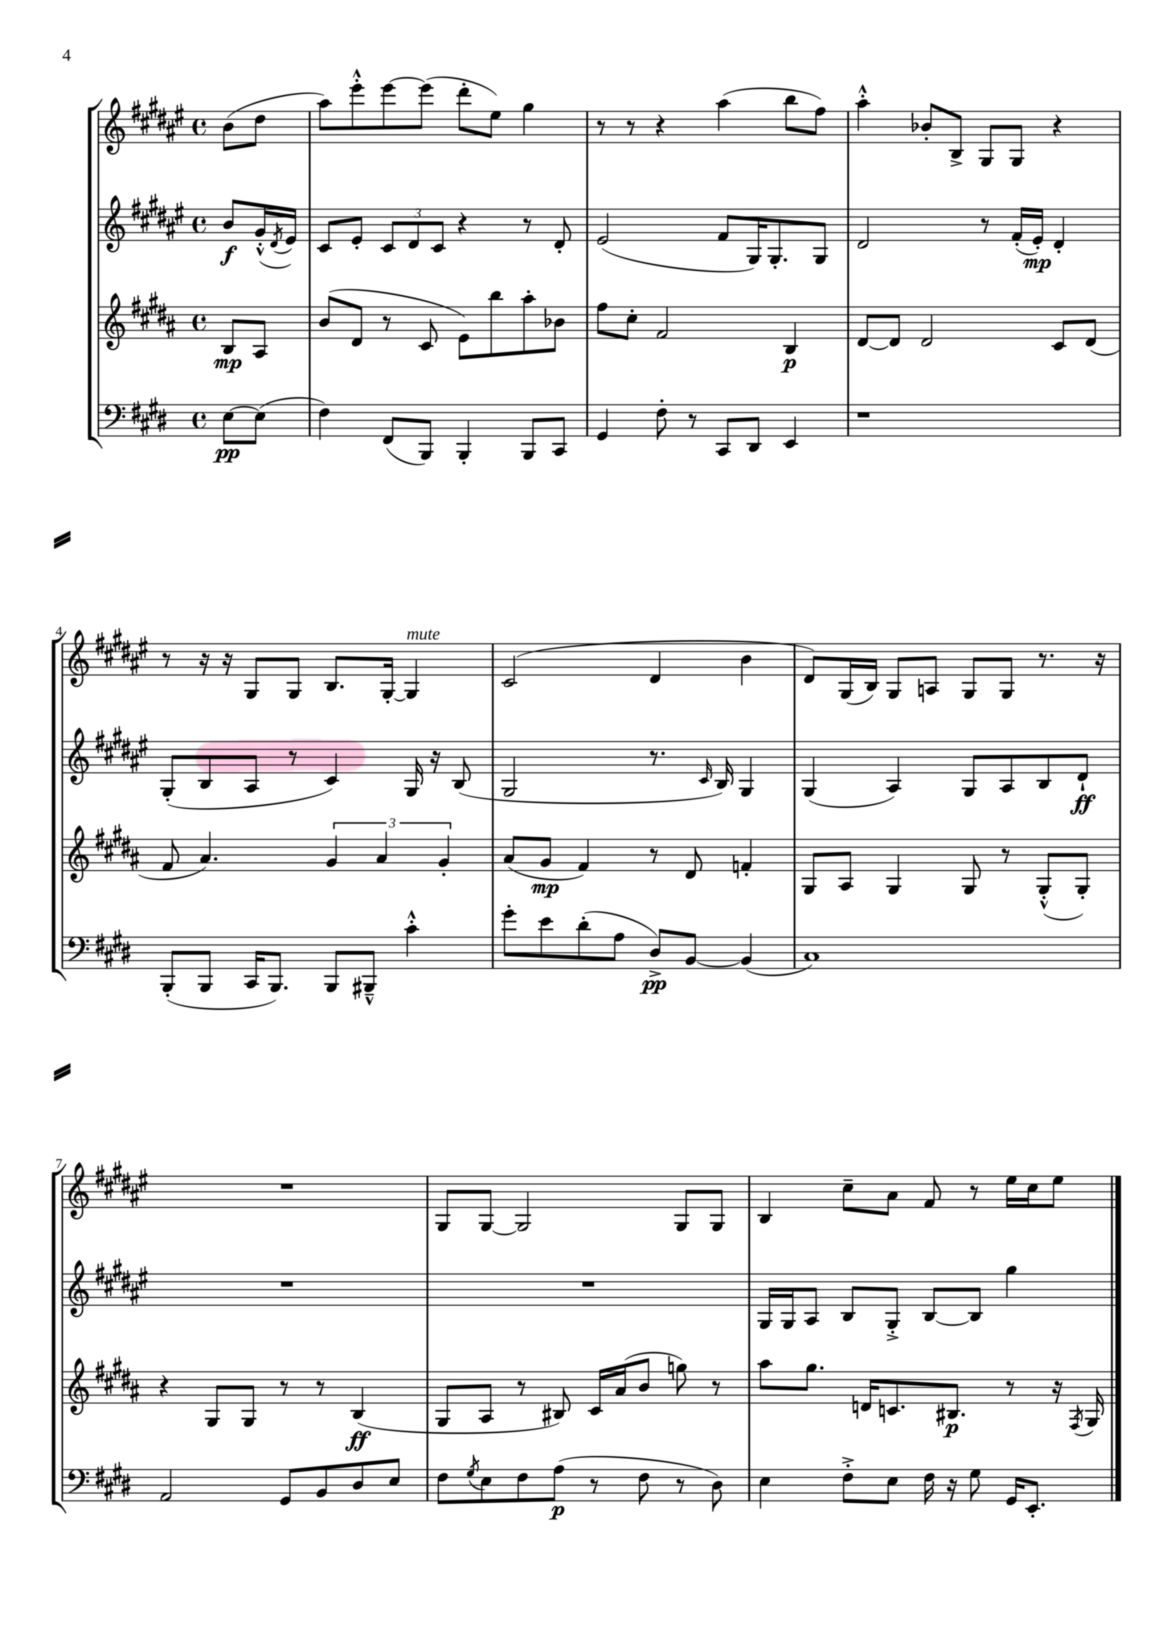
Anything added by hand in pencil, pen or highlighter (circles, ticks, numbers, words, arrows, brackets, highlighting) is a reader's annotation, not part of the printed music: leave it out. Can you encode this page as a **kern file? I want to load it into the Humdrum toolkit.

**kern	**dynam	**kern	**dynam	**kern	**dynam	**kern
*part4	*part4	*part3	*part3	*part2	*part2	*part1
*staff4	*staff4	*staff3	*staff3	*staff2	*staff2	*staff1
*clefF4	*	*clefG2	*	*clefG2	*	*clefG2
*k[f#c#g#d#]	*	*k[f#c#g#d#a#]	*	*k[f#c#g#d#a#e#]	*	*k[f#c#g#d#a#e#]
*M4/4	*	*M4/4	*	*M4/4	*	*M4/4
*met(c)	*	*met(c)	*	*met(c)	*	*met(c)
=	=	=	=	=	=	=
[8E\L	pp	8B/L	mp	8b/L	f	(8b\L
(8E\J]	.	8A#/J	.	(16g#'^^/L	.	8dd#\J
.	.	.	.	8qd#/	.	.
.	.	.	.	16e#/JJ)	.	.
=1	=1	=1	=1	=1	=1	=1
4F#\)	.	(8b/L	.	8c#/L	.	8aa#\L)
.	.	8d#/J	.	8e#'/J	.	8eee#'^^\
(8FF#/L	.	8r	.	12c#/L	.	[8eee#\
.	.	.	.	12d#/	.	.
8BBB/J)	.	8c#/	.	.	.	(8eee#\J]
.	.	.	.	12c#/J	.	.
4BBB'/	.	8e\L)	.	4r	.	8ddd#'\L
.	.	8bb\	.	.	.	8ee#\J)
8BBB/L	.	8aa#'\	.	8r	.	4gg#\
8CC#/J	.	8b-X\J	.	8d#'/	.	.
=2	=2	=2	=2	=2	=2	=2
4GG#/	.	8ff#\L	.	(2e#/	.	8r
.	.	8cc#'\J	.	.	.	8r
8F#'\	.	2f#/	.	.	.	4r
8r	.	.	.	.	.	.
8CC#/L	.	.	.	8f#/L	.	(4aa#\
8DD#/J	.	.	.	16G#/K)	.	.
.	.	.	.	8.G#'/	.	.
4EE/	.	4B/	p	.	.	8bb\L
.	.	.	.	8G#/J	.	8ff#\J)
=3	=3	=3	=3	=3	=3	=3
1r	.	[8d#/L	.	2d#/	.	4aa#'^^\
.	.	8d#/J]	.	.	.	.
.	.	2d#/	.	.	.	8b-X'/L
.	.	.	.	.	.	8B^/J
.	.	.	.	8r	.	8G#/L
.	.	.	.	(16f#'/LL	.	8G#/J
.	.	.	.	16e#'/JJ)	mp	.
.	.	8c#/L	.	4d#'/	.	4r
.	.	(8d#/J	.	.	.	.
!!LO:LB:g=z
=4	=4	=4	=4	=4	=4	=4
(8BBB'/L	.	8f#/	.	(8G#'/L	.	8r
8BBB/J	.	4.a#/)	.	8B/	.	16r
.	.	.	.	.	.	16r
16CC#/KL	.	.	.	8A#/J	.	8G#/L
8.BBB/J)	.	.	.	.	.	.
.	.	.	.	8r	.	8G#/J
8BBB/L	.	6g#/	.	4c#/)	.	8.B/L
8BBB#X~^^/J	.	.	.	.	.	.
.	.	6a#/	.	.	.	.
.	.	.	.	.	.	[16G#'/Jk
!	!	!	!	!	!	!LO:TX:a:i:t=mute
4c#'^^\	.	.	.	16G#/	.	4G#/]
.	.	.	.	16r	.	.
.	.	6g#'/	.	.	.	.
.	.	.	.	(8B/	.	.
=5	=5	=5	=5	=5	=5	=5
8g#'\L	.	(8a#/L	.	2G#/	.	(2c#/
8e\	.	8g#/J	mp	.	.	.
(8d#'\	.	4f#/)	.	.	.	.
8A\J	.	.	.	.	.	.
8D#^/L)	pp	8r	.	8.r	.	4d#/
[8BB/J	.	8d#/	.	.	.	.
.	.	.	.	16qqc#/	.	.
.	.	.	.	16B/)	.	.
(4BB/]	.	4fn'/	.	4G#/	.	4b\
=6	=6	=6	=6	=6	=6	=6
1C#)	.	8G#/L	.	(4G#/	.	8d#/L)
.	.	8A#/J	.	.	.	(16G#/L
.	.	.	.	.	.	16B/JJ)
.	.	4G#/	.	4A#/)	.	8G#/L
.	.	.	.	.	.	8An/J
.	.	8G#/	.	8G#/L	.	8G#/L
.	.	8r	.	8A#/	.	8G#/J
.	.	(8G#'^^/L	.	8B/	.	8.r
.	.	8G#'/J)	.	8d#`/J	ff	.
.	.	.	.	.	.	16r
!!LO:LB:g=z
=7	=7	=7	=7	=7	=7	=7
2AA/	.	4r	.	1r	.	1r
.	.	8G#/L	.	.	.	.
.	.	8G#/J	.	.	.	.
8GG#/L	.	8r	.	.	.	.
8BB/	.	8r	.	.	.	.
8D#/	.	(4B/	ff	.	.	.
8E/J	.	.	.	.	.	.
=8	=8	=8	=8	=8	=8	=8
8F#\L	.	8G#/L	.	1r	.	8G#/L
8qG#/	.	.	.	.	.	.
8E\	.	8A#/J	.	.	.	[8G#/J
8F#\	.	8r	.	.	.	2G#/]
(8A\J	p	8B#X/)	.	.	.	.
8r	.	16c#/LL	.	.	.	.
.	.	(16a#/J	.	.	.	.
8F#\	.	8b/J	.	.	.	.
8r	.	8ggn\)	.	.	.	8G#/L
8D#\)	.	8r	.	.	.	8G#/J
=9	=9	=9	=9	=9	=9	=9
4E\	.	8aa#\L	.	16G#/LL	.	4B/
.	.	.	.	16G#/J	.	.
.	.	8.gg#\J	.	8A#/J	.	.
8F#'^\L	.	.	.	8B/L	.	8cc#~\L
.	.	16dn/KL	.	.	.	.
8E\J	.	8.cn/	.	8G#'^/J	.	8a#\J
16F#\	.	.	.	[8B/L	.	8f#/
16r	.	8.B#X/J	p	.	.	.
8G#\	.	.	.	8B/J]	.	8r
16GG#/KL	.	8r	.	4gg#\	.	16ee#\LL
8.EE'/J	.	.	.	.	.	16cc#\J
.	.	16r	.	.	.	8ee#\J
.	.	8qF#/	.	.	.	.
.	.	16G#/	.	.	.	.
==	==	==	==	==	==	==
*-	*-	*-	*-	*-	*-	*-
